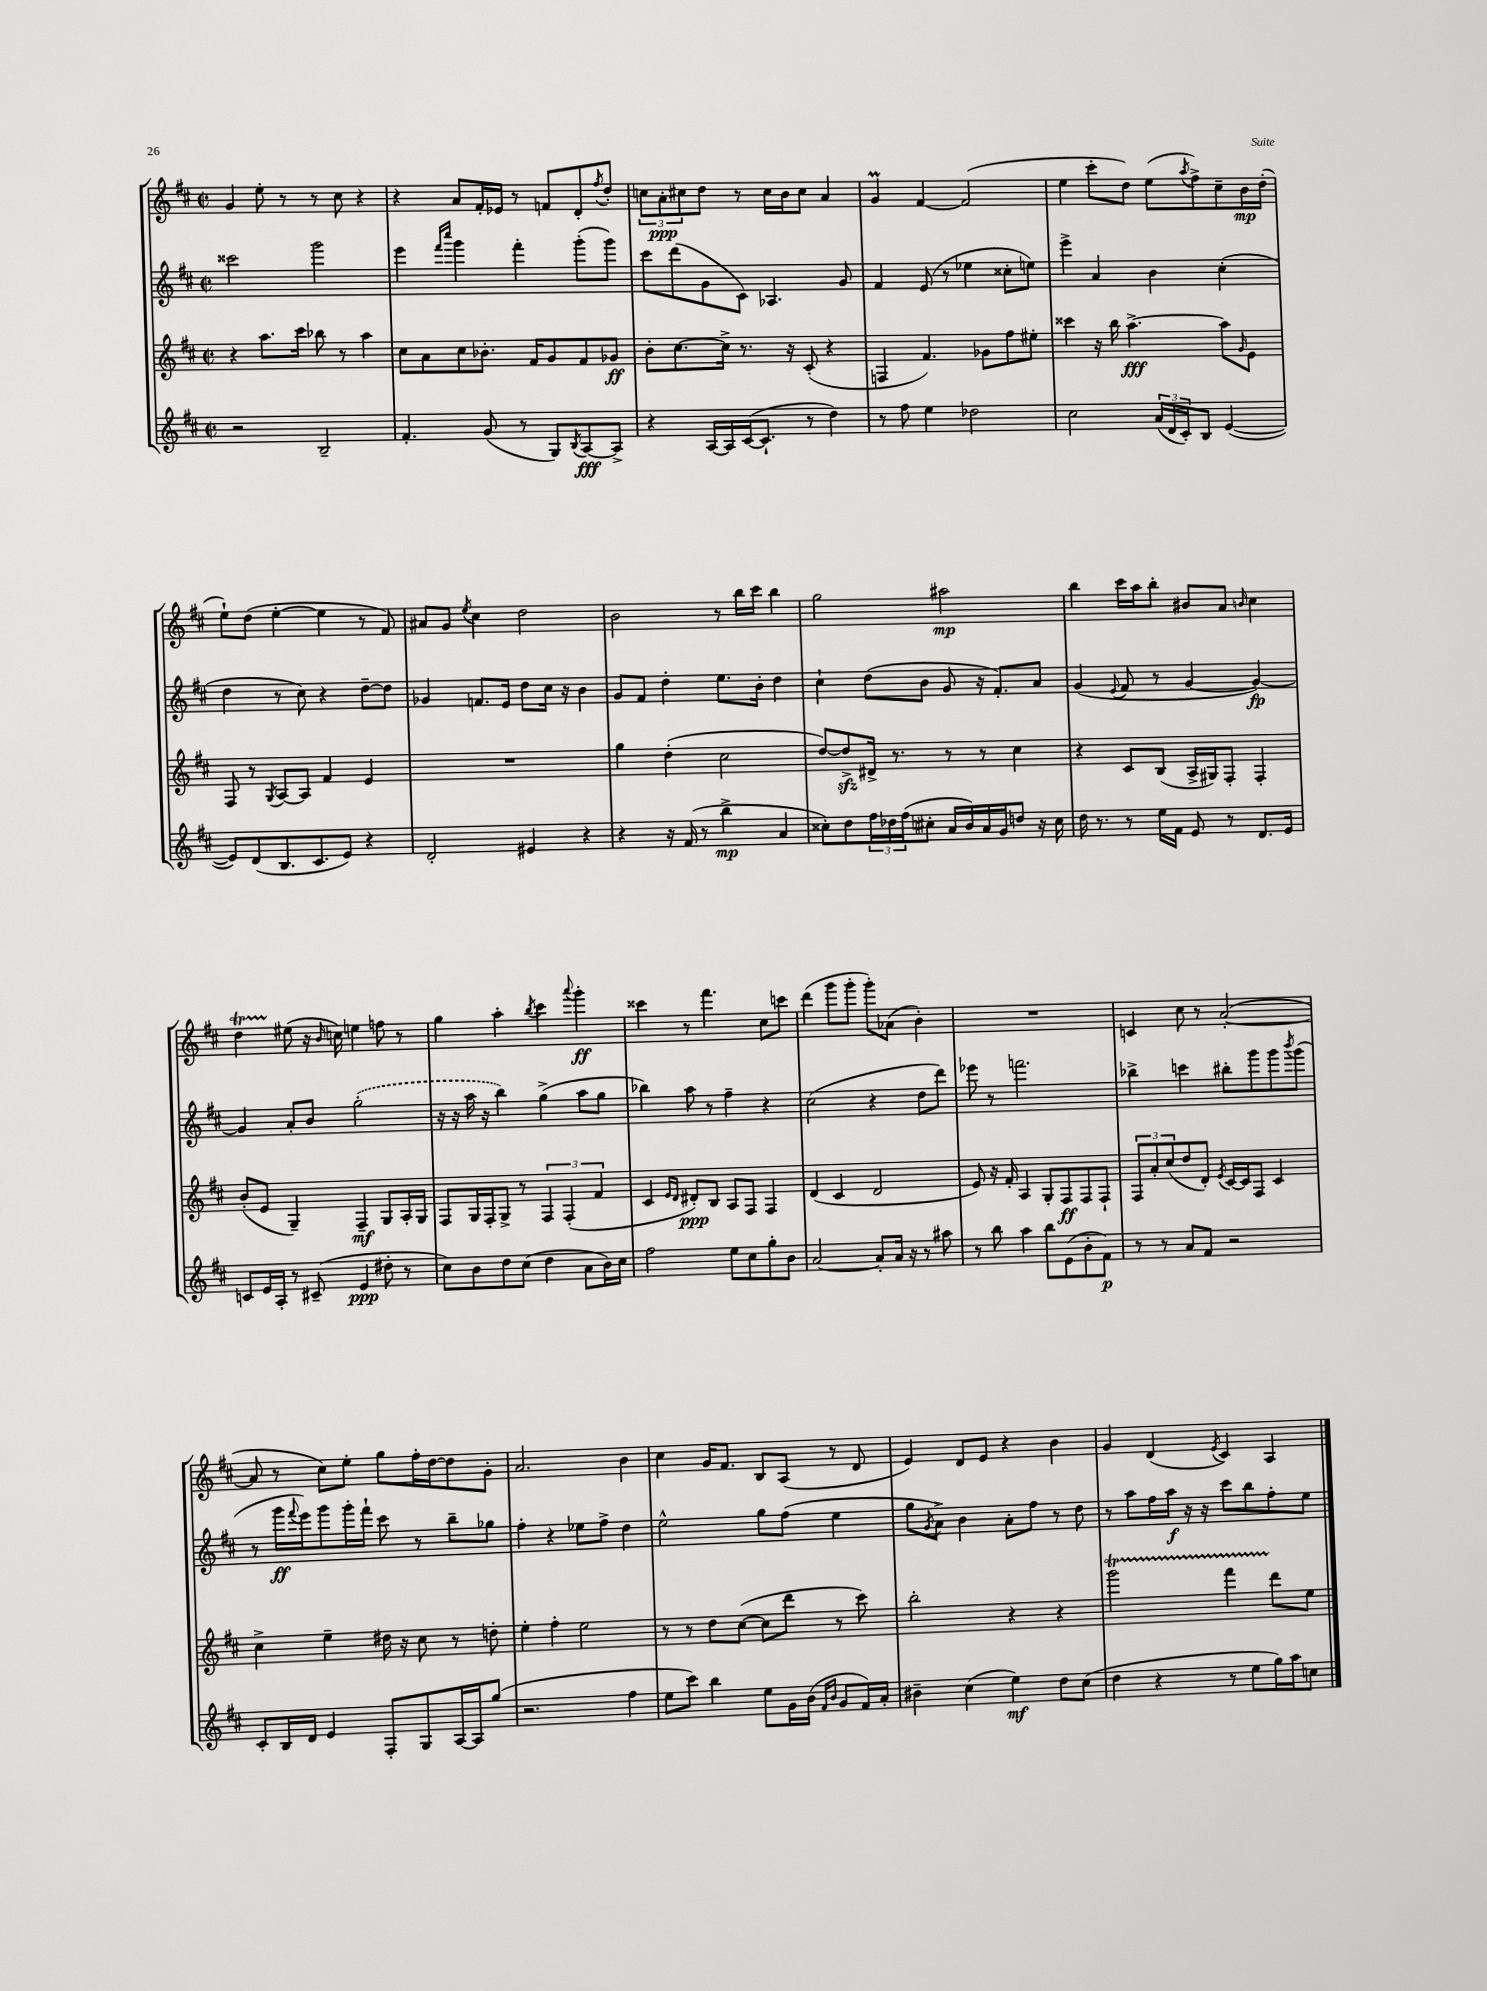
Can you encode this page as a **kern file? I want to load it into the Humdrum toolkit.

**kern	**kern	**kern	**kern
*staff4	*staff3	*staff2	*staff1
*clefG2	*clefG2	*clefG2	*clefG2
*k[f#c#]	*k[f#c#]	*k[f#c#]	*k[f#c#]
*M2/2	*M2/2	*M2/2	*M2/2
*met(c|)	*met(c|)	*met(c|)	*met(c|)
2r	4r	2ccc##	4g
.	8.aa	.	8ee'
.	.	.	8r
.	16ccc#	.	.
2B~	8bb-	2ggg	8r
.	8r	.	8cc#
.	4aa	.	4r
=	=	=	=
4.f#'	8cc#	4eee	4r
.	8a	.	.
.	.	16qqfff#	.
.	.	16qqcccc#	.
.	8cc#	4ggg	8a
(8g	8.b-'	.	16f#'
.	.	.	16e-
8r	.	4fff#'	8r
.	16f#	.	.
8G)	8g	.	8f
8qB	.	.	.
[8A	8f#	(8ggg'	8d'
.	.	.	8qff#
8A^]	8g-	8ggg)	8dd'
=	=	=	=
4r	8b'	8ccc#	12cc
.	.	.	12a'
.	[8.cc#	(8ddd	.
.	.	.	12cc#
[16A	.	8g	8dd
16A]	16cc#^]	.	.
([16c#	8.r	8c#)	8r
8.c#`]	.	.	.
.	.	4.A-	16cc#
.	16r	.	16b
8r	(8c#'	.	8cc#
4dd)	4r	.	4a
.	.	8g	.
=	=	=	=
8r	4F	4f#	4g
8ff#	.	.	.
4ee	4.f#)	(8e	[4f#
.	.	8r	.
2dd-	.	4ee-	(2f#]
.	8g-	.	.
.	8ff#	8cc##'	.
.	8ee#'	8ee)	.
=	=	=	=
2cc#	4ccc##	4eee^	4ee
.	16r	4a	8ccc#'
.	16bb	.	.
.	[4.aa^	.	8dd)
(24a	.	4b	(8ee
24d	.	.	.
24c#')	.	.	.
.	.	.	8qaa
8B	.	.	8ff#^)
([4e	8aa]	(4cc#'	8cc#~
.	16qqg	.	.
.	8e	.	16b
.	.	.	(16dd'
=	=	=	=
8e])	8F#	4dd	8ee`)
(8d	8r	.	(8dd
.	8qG	.	.
8.B	[8A	8r	[4ee'
.	8A]	8cc#)	.
8.c#	.	.	.
.	4f#	4r	4ee]
8e)	.	.	.
4r	4e	[8dd~	8r
.	.	8dd]	8f#)
=	=	=	=
2d'	1r	4g-	8a#
.	.	.	8g
.	.	.	8qee
.	.	8.f	4cc#
.	.	16e	.
4e#	.	8dd	2dd
.	.	16cc#	.
.	.	16r	.
4r	.	4b	.
=	=	=	=
4r	4gg	8g	2b
.	.	8f#	.
16r	(4dd'	4dd'	.
(16f#	.	.	.
8r	.	.	.
4bb^	2cc#	8.ee	8r
.	.	.	16bb
.	.	16b'	16ccc#
4a	.	4dd	4bb
=	=	=	=
8cc##')	[8dd)	4cc#`	2gg
8dd	8dd^]	.	.
24ff#	16d#^	(8dd	.
24dd-	.	.	.
.	8.r	.	.
(24ff#	.	.	.
8cc#'	.	8b	.
16a	8r	8g	2aa#
16b)	.	.	.
16a	8r	16r	.
16g	.	8.f#')	.
8dd	4cc#	.	.
16r	.	8a	.
16cc#	.	.	.
=	=	=	=
16dd	4r	(4g	4bb
8.r	.	.	.
.	.	8qqe	.
8r	8c#	8f#	16ccc#
.	.	.	16aa
16ee	(8B	8r	8bb'
16f#	.	.	.
8e	16A^	[4g	8b#
.	16G#)	.	.
8r	8F#'	.	8a
.	.	.	16qqb
8.d	4F#'	4g_)	4cc#
16e	.	.	.
=	=	=	=
8c	(8b'	4g]	4dd
16e	8e	.	.
16A'	.	.	.
8r	4G~)	8a'	(8ee#
(8c#~	.	8b	16r
.	.	.	16qqb
.	.	.	16cc)
4e	4F#~	(2gg'	4ee
8dd#'	8G	.	8ff
8r	16A'	.	8r
.	16G	.	.
=	=	=	=
8cc#)	8F#	16r	4gg
.	.	16r	.
8b	16G	16aa	.
.	16F#'	16r	.
8dd	8G^	4bb)	4aa'
(8cc#	8r	.	.
.	.	.	8qbb
4dd	6F#	(4gg^	4ccc#
.	(6F#'	.	.
.	.	.	8qqaaa
8a	.	8aa	4ggg'
.	6f#	.	.
16b)	.	8gg	.
16cc#	.	.	.
=	=	=	=
2ff#	4c#	4bb-)	4ccc##
.	16qqe	.	.
.	16qqd	.	.
.	8d#')	8aa	8r
.	8B	8r	4.fff#
8ee	8A	4ff#~	.
8cc#	8F#	.	.
8gg'	4F#	4r	8cc#
8b	.	.	8ccc
=	=	=	=
[2a	(4d	(2cc#	(4ddd
.	4c#	.	8ggg
.	.	.	8ggg'
8a']	2d	4r	8ggg')
16a	.	.	(8a-
16r	.	.	.
8r	.	8dd	4b')
8aa#	.	8ddd)	.
=	=	=	=
8r	8e)	8eee-	1r
8bb	16r	8r	.
.	16f#'	.	.
4aa	4A	2.fff	.
8bb	8G'	.	.
(8e	8F#	.	.
8b'	8F#	.	.
8f#)	8F#`	.	.
=	=	=	=
8r	12F#	4bb-^	4c
.	12a'	.	.
8r	.	.	.
.	(12cc#	.	.
8a	8dd	4ccc	8cc#
8f#	8d')	.	8r
.	8qe	.	.
2r	[16c#	8bb#'	([2a'
.	16c#]	.	.
.	8F#	8ggg	.
.	4c#	8ggg	.
.	.	8qbbb	.
.	.	(8ggg	.
=	=	=	=
8c#'	4cc#^	8r	8a]
16B	.	16ggg	8r
.	.	8qqfff#	.
16d	.	16eee)	.
4e	4ee~	8ggg	8cc#)
.	.	16ggg'	8ee'
.	.	16fff#`	.
8F#'	16dd#	8ccc#	8gg
.	16r	.	.
8G	8cc#	8r	16ff#'
.	.	.	[16dd
[16A	8r	8bb~	8dd]
16A]	.	.	.
(8gg	8dd'	8gg-	8g'
=	=	=	=
2.r	4ee'	4ff#'	2.a
.	4ff#'	4r	.
.	2ee	8ee-	.
.	.	8ff#^	.
4ff#	.	4dd	4b
=	=	=	=
8ee	8r	2ee^^	4cc#
8ccc#)	8r	.	.
4bb	8dd	.	16g
.	.	.	8.f#
.	([8cc#	.	.
8ee	8cc#]	8gg	8B
16g	8ddd	(8ff#	(8A
(16b	.	.	.
16qqf#	.	.	.
16qqb	.	.	.
8g	8r	4ee	8r
16f#)	8ccc#)	.	8d
16a'	.	.	.
=	=	=	=
4b#~	2bb'	8gg	4e)
.	.	8qg	.
.	.	8a^)	.
(4cc#	.	4b	8d
.	.	.	8e
4ee)	4r	8a'	4r
.	.	8ff#	.
8dd	4r	8r	4b
(8cc#	.	8dd	.
=	=	=	=
4dd	2ggg	8r	4g
.	.	8aa	.
4r	.	16ff#	(4d
.	.	16aa	.
.	.	16r	.
.	.	16r	.
.	.	.	8qe
8r	4fff#	8ccc#	4c#)
8ee	.	8bb	.
16gg)	8ddd	8ff#'	4A
16aa	.	.	.
8cc	8ee	8ee	.
==	==	==	==
*-	*-	*-	*-
